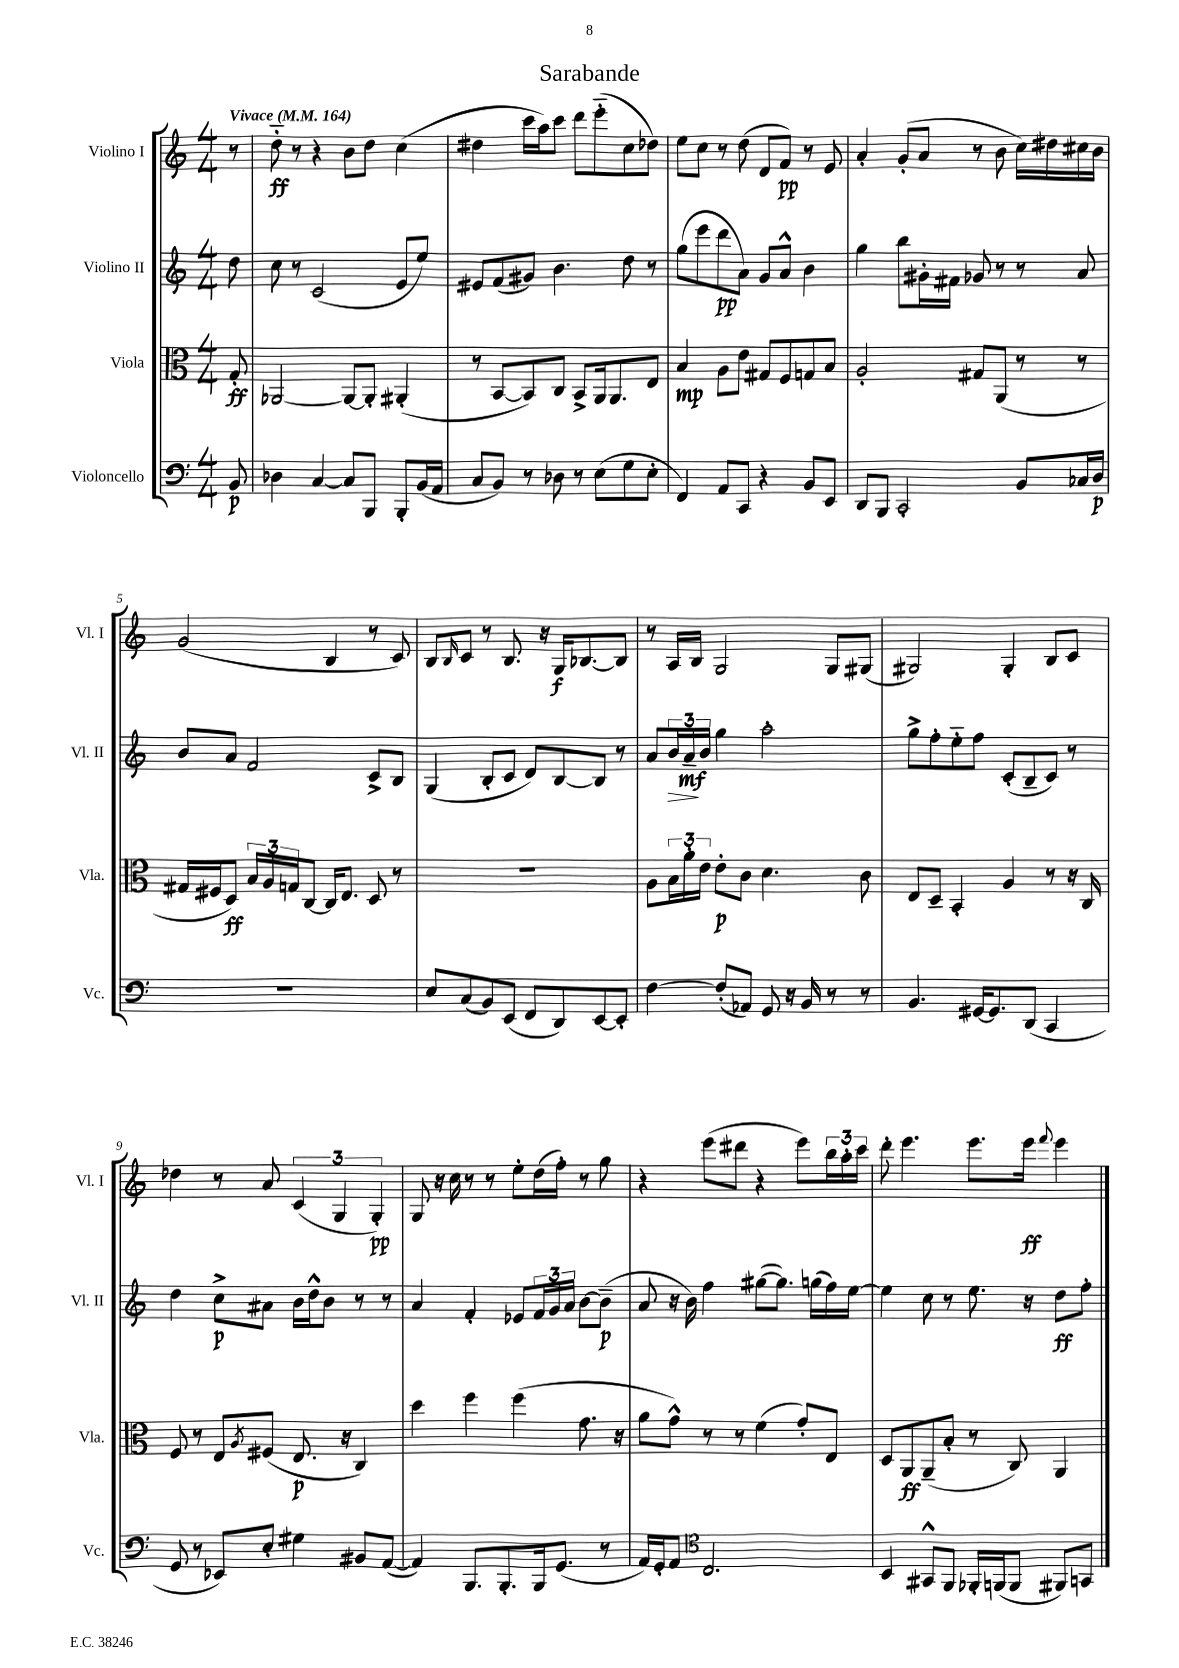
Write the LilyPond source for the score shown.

\header { title = "Sarabande" }
<<
\new StaffGroup <<
\new Staff = "s0" \with { instrumentName = "Violino I" shortInstrumentName = "Vl. I" } {
    \clef treble \key c \major \numericTimeSignature \time 4/4 \partial 8 \tempo "Vivace" 4 = 164
    r8 |
    d''8-_\ff r8 r4 b'8 d''8 c''4( |
    dis''4 c'''16 a''16) c'''8 d'''8 e'''8-_( c''8 des''8) |
    e''8 c''8 r8 d''8( d'8 f'8\pp) r8 e'8 |
    a'4-. g'8-.( a'8 r8 b'8 c''16) dis''16 cis''16 b'16 |
    g'2( b4 r8 c'8) |
    b8 \grace { b16 } c'8 r8 b8. r16 g16\f bes8.~ bes8 |
    r8 a16 b16 g2 g8 gis8( |
    gis2) gis4-. b8 c'8 |
    des''4 r8 a'8 \tuplet 3/2 { c'4( g4 g4-.\pp) } |
    g8 r16 c''16 r8 r8 e''8-. d''16( f''16-.) r8 g''8 |
    r4 e'''8( dis'''8 r4 e'''8) \tuplet 3/2 { b''16 a''16-. c'''16 } |
    d'''8-. e'''4. e'''8. e'''16\ff \appoggiatura { f'''8 } e'''4 \bar "|." |
}
\new Staff = "s1" \with { instrumentName = "Violino II" shortInstrumentName = "Vl. II" } {
    \clef treble \key c \major \numericTimeSignature \time 4/4 \partial 8
    d''8 |
    c''8 r8 c'2( e'8 e''8) |
    eis'8 f'8( gis'8) b'4. d''8 r8 |
    g''8( e'''8 d'''8\pp a'8) g'8 a'8-^ b'4 |
    g''4 b''8 gis'16-. fis'16 ges'8 r8 r8 a'8 |
    b'8 a'8 f'2 c'8-> b8 |
    g4( b8-. c'8 d'8) b8~ b8 r8 |
    a'8 \tuplet 3/2 { b'16\> a'16--\mf\! b'16 } g''4 a''2-. |
    g''8-> f''8-. e''8-_ f''8 c'8-.( b8-- c'8) r8 |
    d''4 c''8->\p ais'8 b'16 d''16-^ b'8 r8 r8 |
    a'4 f'4-. ees'8 \tuplet 3/2 { f'16 g'16 a'16 } b'8~ b'8--\p( |
    a'8 r16 b'16) f''4 gis''8~( gis''8.) g''16( f''16) e''16~ |
    e''4 c''8 r8 e''8. r16 d''8\ff f''8-. \bar "|." |
}
\new Staff = "s2" \with { instrumentName = "Viola" shortInstrumentName = "Vla." } {
    \clef alto \key c \major \numericTimeSignature \time 4/4 \partial 8
    g8-.\ff |
    aes,2~ aes,8~ aes,8-. ais,4-.( |
    r8 b,8~ b,8) c8 b,8-> a,16 a,8. e8 |
    b4\mp a8 e'8 gis8 f8 g8 b8 |
    a2-. gis8 a,8( r8 r8 |
    gis16 fis16 d8\ff) \tuplet 3/2 { b16 a16 g16 } c8~ c16 e8. d8 r8 |
    R1 |
    a8 \tuplet 3/2 { b16 a'16-. e'16 } e'8-.\p c'8 d'4. c'8 |
    e8 d8-- b,4-. a4 r8 r16 c16 |
    f8 r8 e8 \acciaccatura { a8 } fis8( e8.\p r16 c4) |
    d''4 f''4 f''4( g'8. r16 |
    a'8 g'8-^) r8 r8 f'4( g'8-.) e8 |
    d8 a,8\ff a,8--( b8-. r8 c8) a,4 \bar "|." |
}
\new Staff = "s3" \with { instrumentName = "Violoncello" shortInstrumentName = "Vc." } {
    \clef bass \key c \major \numericTimeSignature \time 4/4 \partial 8
    b,8\p |
    des4 c4~ c8 b,,8 b,,8-. b,16( a,16 |
    c8 b,8) r8 des8 r8 e8( g8 e8-. |
    f,4) a,8 c,8 r4 b,8 e,8 |
    d,8 b,,8 c,2-. b,8 ces16 d16\p |
    R1 |
    e8 c8( b,8) e,8( f,8 d,8) e,8~ e,8-. |
    f4~ f8-.( aes,8) g,8 r16 b,16 r8 r8 |
    b,4. gis,16~ gis,8. d,8( c,4 |
    g,8 r8 ees,8) e8-. gis4 bis,8 a,8~( |
    a,4) b,,8. b,,8.-. b,,16 g,8.( r8 |
    a,16) g,16-. a,8 \clef tenor c2. |
    b,4 gis,8-^ f,8 fes,16-. f,16( f,8 fis,8) g,8 \bar "|." |
}
>>
>>
